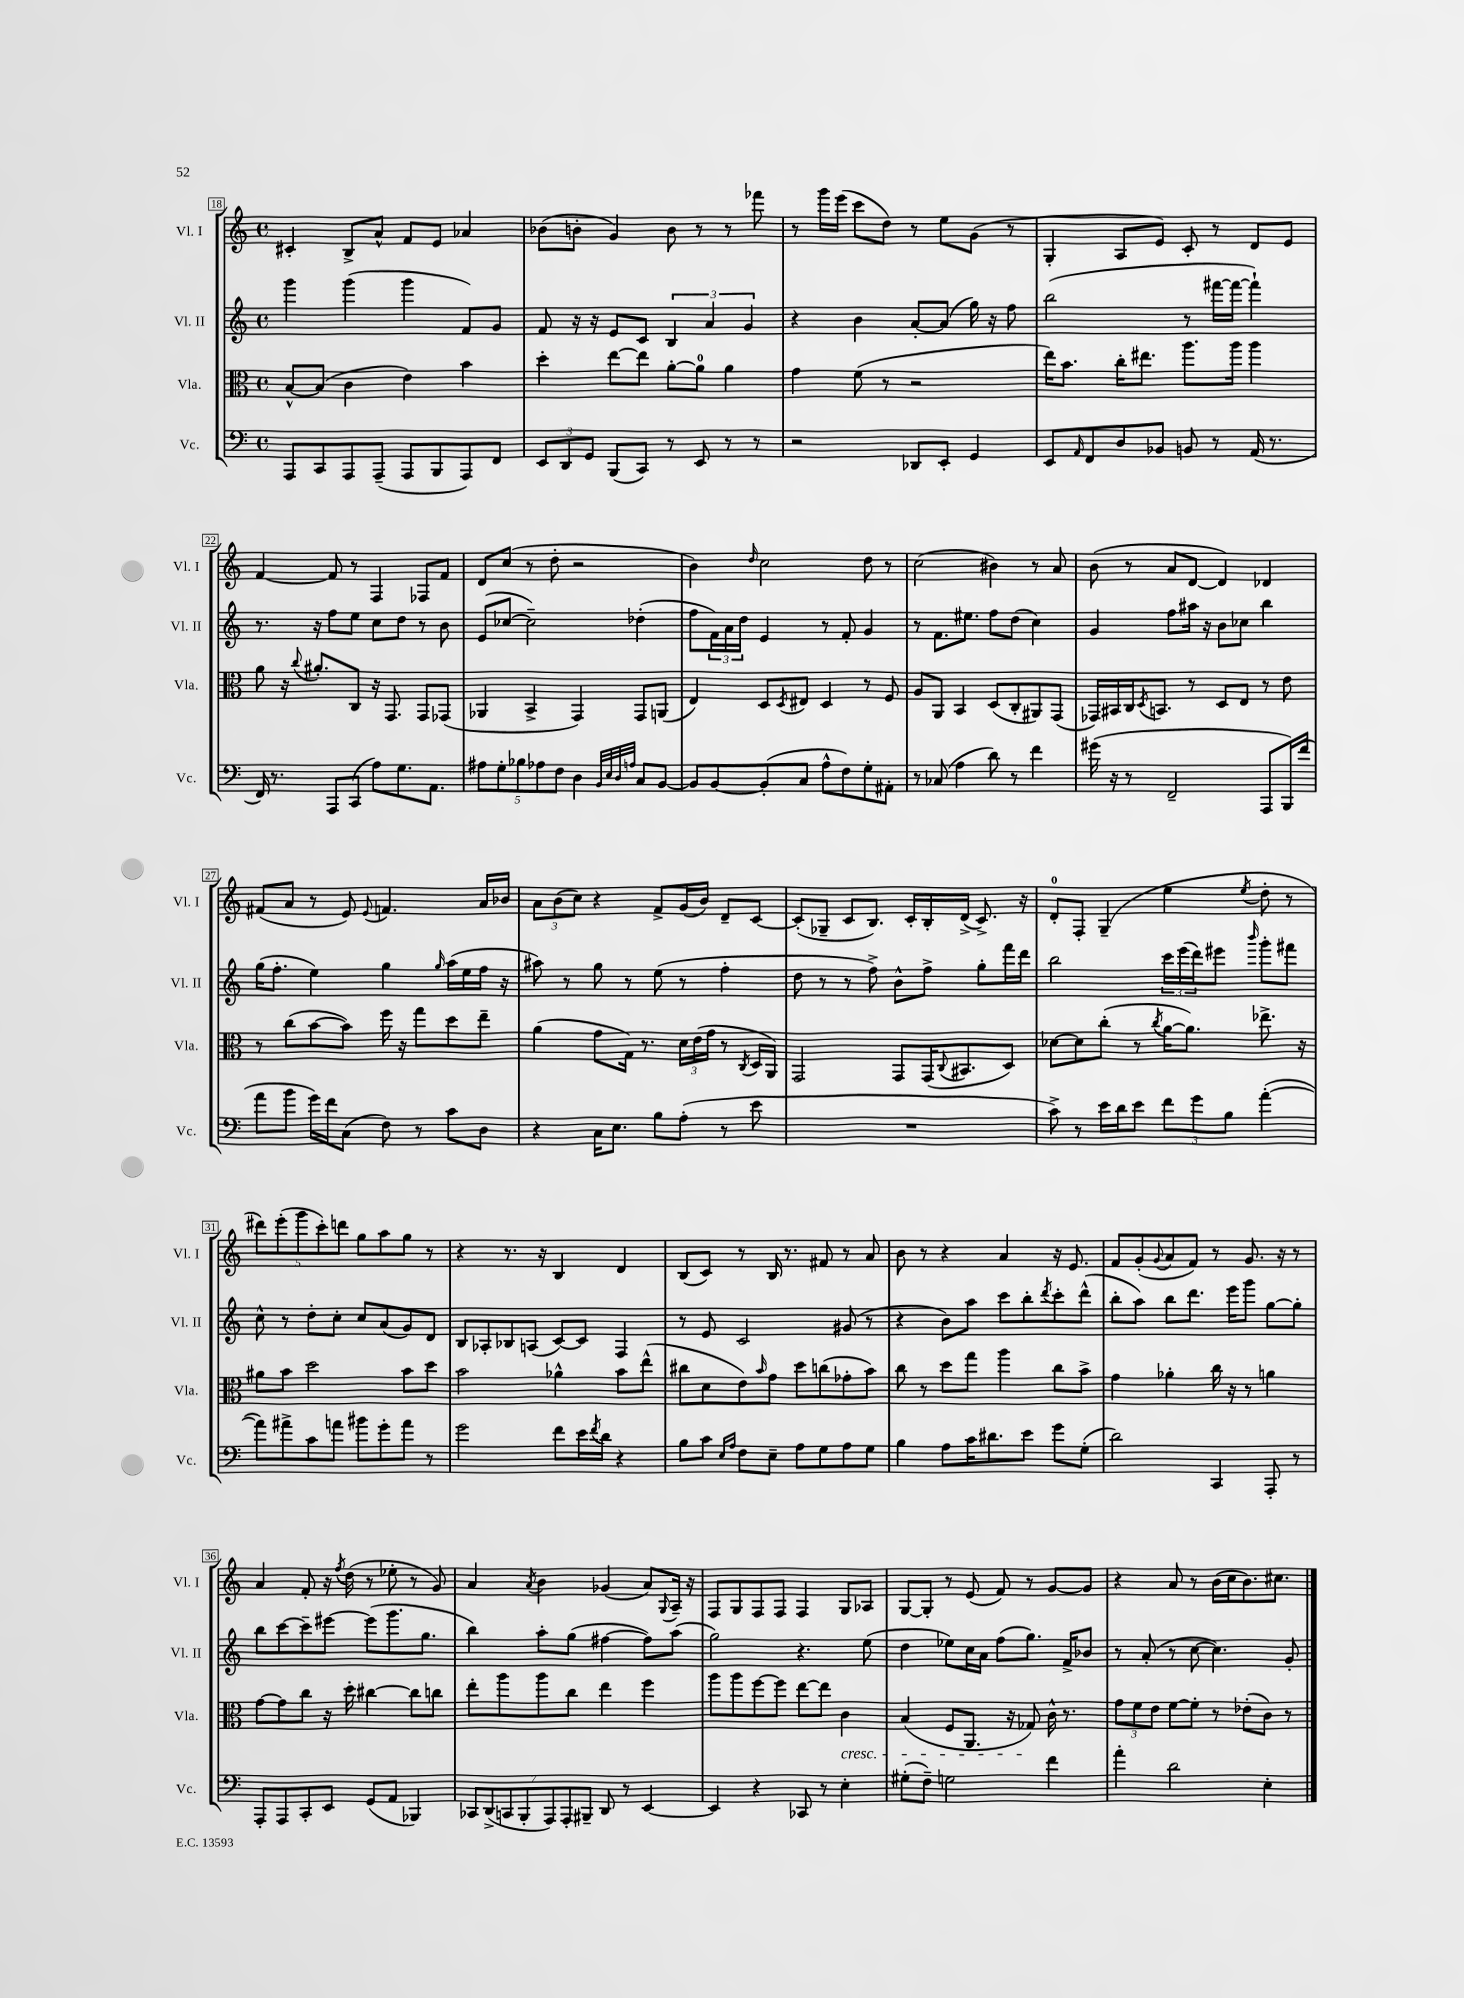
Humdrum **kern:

**kern	**kern	**kern	**kern
*part4	*part3	*part2	*part1
*staff4	*staff3	*staff2	*staff1
*I"Vc.	*I"Vla.	*I"Vl. II	*I"Vl. I
*I'Vc.	*I'Vla.	*I'Vl. II	*I'Vl. I
*clefF4	*clefC3	*clefG2	*clefG2
*k[]	*k[]	*k[]	*k[]
*M4/4	*M4/4	*M4/4	*M4/4
*met(c)	*met(c)	*met(c)	*met(c)
=18	=18	=18	=18
8AAA/L	[8B^^/L	4ggg\	4c#X'/
8CC/	(8B/J]	.	.
8AAA/	4c\	(4ggg\	8B^/L
(8AAA~/J	.	.	8a^^/J
8AAA/L	4e\)	4ggg\	8f/L
8BBB/	.	.	8e/J
8AAA/)	4b\	8f/L)	4a-X/
8FF/J	.	8g/J	.
=19	=19	=19	=19
12EE/L	4dd'\	8f/	(8b-X\L
12DD/	.	.	.
.	.	16r	8bn'\J
12GG/J	.	.	.
.	.	16r	.
(8BBB/L	[8ee\L	8e/L	4g/)
8CC/J)	8ee\J]	8c/J	.
8r	[8a'\L	6B/	8b\
8EE/	8a\J]	.	8r
.	.	6a/	.
8r	4a\	.	8r
.	.	6g/	.
8r	.	.	8fff-X\
=20	=20	=20	=20
2r	4g\	4r	8r
.	.	.	16ggg\LL
.	.	.	(16eee\JJ
.	(8f\	4b\	8ccc\L
.	8r	.	8dd\J)
8DD-X/L	2r	[8a'/L	8r
8EE'/J	.	(8a/J]	8ee\L
4GG/	.	16gg\)	(8g\J
.	.	16r	.
.	.	8ff\	8r
=21	=21	=21	=21
8EE/L	16ee\KL)	(2bb\	4G'/
.	8.b\J	.	.
16qqAA/	.	.	.
8FF/	.	.	.
8D/	16cc'\KL	.	8A/L
.	8.ee#X\J	.	.
8BB-X/J	.	.	8e/J)
8BBn/	8.aa\L	8r	8c'/
8r	.	[16fff#X\LL	8r
.	16aa\Jk	16fff#\JJ_	.
(16AA/	4aa\	4fff#`\])	8d/L
8.r	.	.	.
.	.	.	8e/J
!!LO:LB:g=z
=22	=22	=22	=22
16FF/)	8a\	8.r	[4f/
8.r	.	.	.
.	16r	.	.
.	8qqcc/	.	.
.	8.a#X'/L	16r	.
8AAA/L	.	8ff\L	8f/]
(8CC/J	8C/J	8ee\J	8r
8A\L)	16r	8cc\L	4F/
.	8.GG/	.	.
8.G\	.	8dd\J	.
.	8GG/L	8r	8F-X/L
8.AA\J	.	.	.
.	(8GG-X/J	8b\	8f/J
=23	=23	=23	=23
10A#X\L	4AA-X/	(8e/L	8d/L
10G'\	.	.	.
.	.	[8cc-X/J	(8cc/J
10B-X\	.	.	.
.	4BB^/	2cc-~\])	8r
10A-X\	.	.	.
.	.	.	8dd'\
10F\J	.	.	.
4D\	4GG/)	.	2r
32qqBB/LLL	.	.	.
32qqE/	.	.	.
32qqD/	.	.	.
32qqAn/JJJ	.	.	.
8C/L	8GG/L	(4dd-X'\	.
[8BB/J	(8AAn/J	.	.
=24	=24	=24	=24
8BB/L]	4E/)	8ff\L	4b\)
[8BB/	.	24f\L)	.
.	.	24a\	.
.	.	24dd\JJ	.
.	.	.	16qqdd/
(8BB'/]	8D/L	4e/	2cc\
.	8qD/	.	.
8C/J	8E#X/J	.	.
8A^^\L	4D/	8r	.
8F\)	.	8f'/	.
8G'\	8r	4g/	8dd\
8AA#X'\J	8F/	.	8r
=25	=25	=25	=25
8r	8A/L	8r	(2cc\
(8C-X/	8AA/J	8.f\L	.
4A\	4BB/	.	.
.	.	8.ee#X\J	.
8d\)	(8D/L	8ff\L	4b#X\)
8r	8C'/	(8dd\J	.
4f\	8AA#X/)	4cc\)	8r
.	(8GG/J	.	8a/
=26	=26	=26	=26
(16g#X\	16GG-X/LL)	4g/	(8b\
16r	16BB#X/	.	.
8r	16C/J	.	8r
.	8qD/	.	.
.	8.BBn/J	.	.
2FF~/	.	8ff\L	8a/L
.	8r	16aa#X\Jk	[8d/J
.	.	16r	.
.	8D/L	8b\L	4d/])
.	8E/J	8cc-X\J	.
8AAA/L	8r	4bb\	4d-X/
16BBB/L)	8e\	.	.
(16f/JJ	.	.	.
!!LO:LB:g=z
=27	=27	=27	=27
8a\L	8r	(16gg\KL	(8f#X/L
.	.	8.ff'\J	.
8b\J	(8cc\L	.	8a/J
16g\LL)	[8b\	4ee\)	8r
16f\J	.	.	.
(8C\J	8b\J])	.	8e/)
.	.	.	8qqe/
8F\)	16ff\	4gg\	4.fn/
.	16r	.	.
8r	8gg\L	.	.
.	.	16qqgg/	.
8c\L	8dd\	(16aa\LL	.
.	.	16ee\	.
8D\J	8ee~\J	16ff\JJ	16a/LL
.	.	16r	16b-X/JJ
=28	=28	=28	=28
4r	(4a\	8aa#X\)	12a\L
.	.	.	(12b\
.	.	8r	.
.	.	.	12cc\J)
16C\KL	8g\L	8gg\	4r
8.E\J	.	.	.
.	16G\Jk)	8r	.
.	8.r	.	.
8B\L	.	(8ee\	8f^/L
(8A'\J	24d\LL	8r	(16g/L
.	(24e\	.	.
.	.	.	16b/JJ)
.	24g\JJ	.	.
8r	8r	4ff'\	8d~/L
.	8qC/	.	.
8e\	16D/LL	.	[8c/J
.	16AA/JJ)	.	.
=29	=29	=29	=29
1r	2GG/	8dd\	(8c'/L]
.	.	8r	8G-X~/J
.	.	8r	8c/L
.	.	8ff^\)	8.B/J)
.	8GG/L	8b^^\L	.
.	.	.	16c'/LL
.	(16GG/K	8ff^\J	16B'/
.	8qqC/	.	.
.	8.BB#X/	.	(16d^/JJ
.	.	8gg'\L	8.c^/)
.	8D/J)	16fff\L	.
.	.	16ddd\JJ	16r
=30	=30	=30	=30
8c^\)	[8d-X\L	2bb\	8d'/L
8r	8d-\]	.	8F'/J
16e\LL	(8cc'\J	.	(4G~/
16d\J	.	.	.
8e\J	8r	.	.
.	8qcc/	.	.
12f\L	[16a\KL	24ccc\LL	4ee\
.	.	(24eee\	.
.	8.a\J])	.	.
12g\	.	24ddd\J)	.
.	.	8eee#X\J	.
12B\J	.	.	.
.	.	16qqbbb/	8qee/
([4a'\	8.ee-X^\	8ggg'\L	8dd'\
.	.	8fff#X\J	8r
.	16r	.	.
!!LO:LB:g=z
=31	=31	=31	=31
8a\L])	8a#X\L	8cc^^\	10ddd#X\L)
.	.	.	(10eee'\
8a#X^\	8b\J	8r	.
.	.	.	10ggg\
8c\	2dd\	8dd'\L	.
.	.	.	10ccc'\)
8an\J	.	8cc'\J	.
.	.	.	10dddn\J
8b#X\L	.	8cc/L	8gg\L
8g'\	.	(8a/	8aa\
8a\J	8b\L	8g/)	8gg\J
8r	8dd\J	8d/J	8r
=32	=32	=32	=32
2g\	2b\	8B/L	4r
.	.	8A-X'/	.
.	.	8B-X/	8.r
.	.	(8An/J	.
.	.	.	16r
8f\L	4a-X^^\	[8c/L)	4B/
16e\L	.	8c/J]	.
8qf/	.	.	.
16d\JJ	.	.	.
4r	8b\L	4F/	4d/
.	(8ee^^\J	.	.
=33	=33	=33	=33
8B\L	8cc#X\L	8r	(8B/L
8c\J	8d\	8e/	8c/J)
16qqE/LL	.	.	.
16qqA/JJ	.	.	.
8F\L	8e\)	2c/	8r
.	16qqb/	.	.
8E~\J	8g\J	.	16B/
.	.	.	8.r
8A\L	8dd\L	.	.
8G\	(8ccn\	.	8f#X/
8A\	8g-X'\	(8g#X/	8r
8G\J	8b\J)	8r	8a/
=34	=34	=34	=34
4B\	8cc\	4r	8b\
.	8r	.	8r
8A\L	8dd\L	8b\L)	4r
16c\K	8gg\J	8aa\J	.
8.d#X\	.	.	.
.	4aa\	8ccc\L	4a/
8e\J	.	8bb'\	.
.	.	8qddd/	.
8g\L	8cc\L	8ccc'\	16r
.	.	.	8.e/
(8G'\J	8b^\J	(8ddd^^\J	.
=35	=35	=35	=35
2d\)	4g\	8bb'\L	8f/L
.	.	8aa\J)	(8g'/
.	.	.	8qqg/
.	4a-X'\	8bb\L	8a/
.	.	8.ddd\J	8f/J)
4CC/	16cc\	.	8r
.	16r	16eee\KL	.
.	8r	8ggg\J	8.g/
8AAA'/	4an\	[8gg\L	.
.	.	.	16r
8r	.	8gg'\J]	8r
!!LO:LB:g=z
=36	=36	=36	=36
8AAA'/L	[8g\L	8bb\L	4a/
8AAA/	8g\]	[8ccc\	.
8CC'/	8cc\J	8ccc~\]	8f'/
8EE/J	16r	[8eee#X\J	16r
.	.	.	8qff/
.	16dd'\	.	(16dd\
(8GG/L	[4cc#X\	(8eee#\L]	8r
8AA/J	.	8.ggg\	8ee-X'\
4BBB-X/)	8cc#\L]	.	8r
.	.	8.gg\J	.
.	8ccn\J	.	8g/)
=37	=37	=37	=37
14CC-X/L	8ee'\L	4bb\)	4a/
(14DD^/	.	.	.
.	8aa\	.	.
14CCn/	.	.	.
14BBB'/	.	.	.
.	.	.	8qa/
.	8aa\	8aa'\L	4b\
14AAA/)	.	.	.
14AAA'/	.	.	.
.	8cc\J	(8gg\J	.
14BBB#X~/J	.	.	.
8DD/	4ee\	[4ff#X\	(4g-X/
8r	.	.	.
[4EE/	4ff\	8ff#\L])	8a/L)
.	.	.	8qqG/
.	.	(8aa\J	16A~/Jk
.	.	.	16r
=38	=38	=38	=38
4EE/]	8aa\L	2gg\)	8F/L
.	8aa\	.	8G/
4r	[8ff\	.	8F/
.	8ff\J]	.	8F/J
8CC-X/	[8ee\L	4.r	4F/
8r	8ee\J]	.	.
!	!LO:TX:b:i:t=cresc.	!	!
4E'\	4c\	.	8G/L
.	.	(8ee\	8A-X/J
=39	=39	=39	=39
(8G#X'\L	(4B/	4dd\	[8G/L
8F~\J)	.	.	8G'/J]
2Gn\	8F/L	8ee-X\L)	8r
.	8.AA/J	16cc\L	(8e/
.	.	16a\JJ	.
.	.	(8ff\L	8f/)
.	16r	.	.
.	8G-X/)	8.gg\J)	8r
4f\	16c^^\	.	[8g/L
.	8.r	16f^/KL	.
.	.	8b-X/J	8g/J]
=40	=40	=40	=40
4a'\	12g\L	8r	4r
.	12f\	.	.
.	.	(8a'/	.
.	12e\J	.	.
2d\	[8f\L	8r	8a/
.	8f'\J]	[8cc\	8r
.	8r	4.cc\])	(16b\LL
.	.	.	16cc\J
.	(8e-X'\L	.	8.b\)
4E'\	8c\J)	.	.
.	.	.	8.cc#X\J
.	8r	8g'/	.
==	==	==	==
*-	*-	*-	*-
